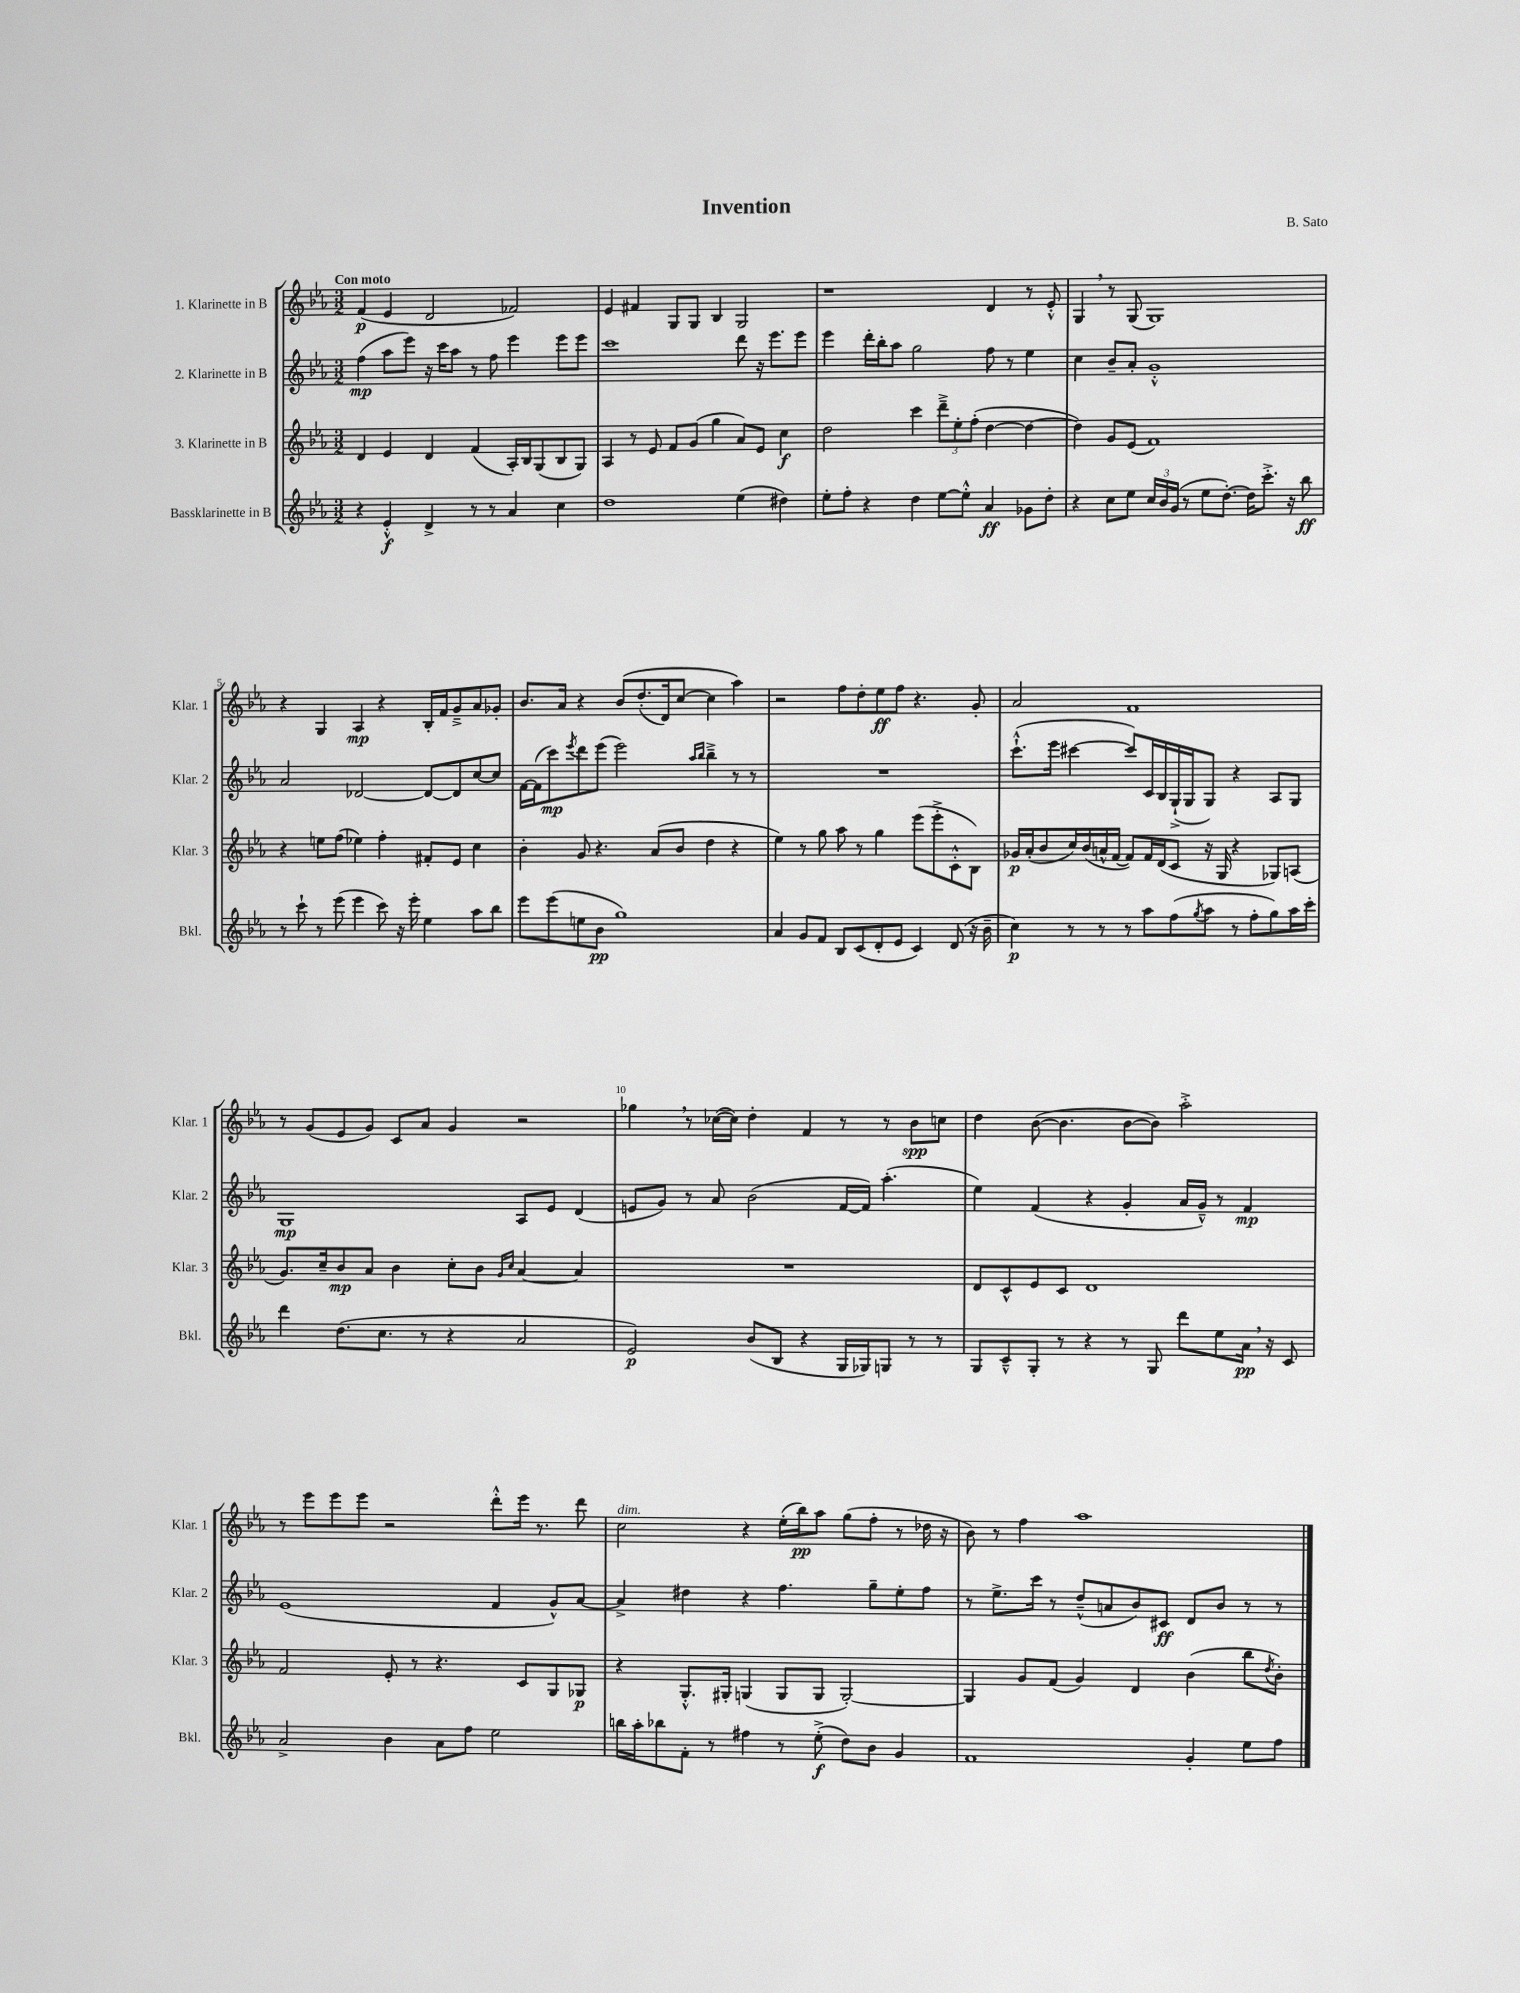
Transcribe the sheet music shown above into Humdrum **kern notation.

**kern	**dynam	**kern	**dynam	**kern	**dynam	**kern	**dynam
*part4	*part4	*part3	*part3	*part2	*part2	*part1	*part1
*staff4	*staff4	*staff3	*staff3	*staff2	*staff2	*staff1	*staff1
*I"Bassklarinette in B	*	*I"3. Klarinette in B	*	*I"2. Klarinette in B	*	*I"1. Klarinette in B	*
*I'Bkl.	*	*I'Klar. 3	*	*I'Klar. 2	*	*I'Klar. 1	*
*clefG2	*	*clefG2	*	*clefG2	*	*clefG2	*
*k[b-e-a-]	*	*k[b-e-a-]	*	*k[b-e-a-]	*	*k[b-e-a-]	*
*M3/2	*	*M3/2	*	*M3/2	*	*M3/2	*
=1	=1	=1	=1	=1	=1	=1	=1
!	!	!	!	!	!	!LO:TX:a:B:t=Con moto	!
4r	.	4d/	.	(4ff\	mp	(4f/	p
4e-'^^/	f	4e-/	.	8aa-\L	.	4e-/	.
.	.	.	.	8eee-\J)	.	.	.
4d^/	.	4d/	.	16r	.	2d/	.
.	.	.	.	16ccc\KL	.	.	.
.	.	.	.	8aa-\J	.	.	.
8r	.	(4f/	.	8r	.	.	.
8r	.	.	.	8ff\	.	.	.
4a-/	.	16A-'/LL)	.	4eee-\	.	2f-X/)	.
.	.	16B-/J	.	.	.	.	.
.	.	(8G/	.	.	.	.	.
4cc\	.	8B-/	.	8eee-\L	.	.	.
.	.	8G/J)	.	8eee-\J	.	.	.
=2	=2	=2	=2	=2	=2	=2	=2
1dd	.	4A-/	.	1ccc	.	4e-/	.
.	.	8r	.	.	.	4f#X/	.
.	.	8e-/	.	.	.	.	.
.	.	8f/L	.	.	.	8G/L	.
.	.	(8g/J	.	.	.	8G/J	.
.	.	4gg\	.	.	.	4B-/	.
(4ee-\	.	8a-/L)	.	8ddd\	.	2G/	.
.	.	8e-/J	.	16r	.	.	.
.	.	.	.	8.eee-\L	.	.	.
4dd#X\)	.	4cc\	f	.	.	.	.
.	.	.	.	8eee-\J	.	.	.
=3	=3	=3	=3	=3	=3	=3	=3
8ee-'\L	.	2dd\	.	4eee-\	.	1r	.
8ff'\J	.	.	.	.	.	.	.
4r	.	.	.	16ddd'\LL	.	.	.
.	.	.	.	16bb-'\J	.	.	.
.	.	.	.	8aa-\J	.	.	.
4dd\	.	4ccc\	.	2gg\	.	.	.
[8ee-\L	.	12ddd~^\L	.	.	.	.	.
.	.	12ee-'\	.	.	.	.	.
8ee-'^^\J]	.	.	.	.	.	.	.
.	.	(12ff'\J	.	.	.	.	.
4a-/	ff	[4dd\	.	8ff\	.	4d/	.
.	.	.	.	8r	.	.	.
8g-X\L	.	4dd\_	.	4ee-\	.	8r	.
8dd'\J	.	.	.	.	.	8e-'^^/	.
=4	=4	=4	=4	=4	=4	=4	=4
4r	.	4dd\])	.	4cc\	.	4G,/	.
8cc\L	.	8g/L	.	8b-~/L	.	8r	.
8ee-\J	.	(8e-/J	.	8a-'/J	.	(8G/	.
24cc/LL	.	1f)	.	1g'^^	.	1G)	.
24b-/	.	.	.	.	.	.	.
(24g/JJ	.	.	.	.	.	.	.
8r	.	.	.	.	.	.	.
8ee-\L	.	.	.	.	.	.	.
[8.dd'\J)	.	.	.	.	.	.	.
16dd\KL]	.	.	.	.	.	.	.
8.ccc'^\J	.	.	.	.	.	.	.
16r	.	.	.	.	.	.	.
8bb-\	ff	.	.	.	.	.	.
!!LO:LB:g=z
=5	=5	=5	=5	=5	=5	=5	=5
8r	.	4r	.	2a-/	.	4r	.
8ccc`\	.	.	.	.	.	.	.
8r	.	8een\L	.	.	.	4G/	.
(8eee-\	.	(8ff\J	.	.	.	.	.
4eee-\	.	4ee-X\)	.	[2d-X/	.	4A-/	mp
8ccc\)	.	4ff'\	.	.	.	4r	.
16r	.	.	.	.	.	.	.
16eee-'\	.	.	.	.	.	.	.
4ee-\	.	8f#X'/L	.	8d-/L_	.	16B-'/LL	.
.	.	.	.	.	.	16f/J	.
.	.	8e-/J	.	8d-/]	.	8g~^/	.
8aa-\L	.	4cc\	.	[8cc/	.	8a-/	.
8bb-\J	.	.	.	8cc/J]	.	8g-X'/J	.
=6	=6	=6	=6	=6	=6	=6	=6
8eee-\L	.	4b-'\	.	[16f\LL	.	8.b-/L	.
.	.	.	.	(16f\J]	.	.	.
(8eee-\	.	.	.	8ccc\)	mp	.	.
.	.	.	.	.	.	16a-/Jk	.
.	.	.	.	8qeee-/	.	.	.
8een\	.	8g/	.	8ddd\	.	4r	.
8b-\J	pp	4.r	.	(8eee-\J	.	.	.
1gg)	.	.	.	2eee-\)	.	(8b-/L	.
.	.	.	.	.	.	(8.dd'/	.
.	.	(8a-/L	.	.	.	.	.
.	.	.	.	.	.	16d/k)	.
.	.	8b-/J	.	.	.	[8cc/J	.
.	.	.	.	16qqaa-/LL	.	.	.
.	.	.	.	16qqbb-/JJ	.	.	.
.	.	4dd\	.	4bb-~^\	.	4cc\]	.
.	.	4r	.	8r	.	4aa-\)	.
.	.	.	.	8r	.	.	.
=7	=7	=7	=7	=7	=7	=7	=7
4a-/	.	4ee-\)	.	1.r	.	2r	.
8g/L	.	8r	.	.	.	.	.
8f/J	.	8gg\	.	.	.	.	.
8B-/L	.	8aa-\	.	.	.	8ff\L	.
(8c/	.	8r	.	.	.	8dd'\	.
8d'/	.	4gg\	.	.	.	8ee-\	ff
8e-/J	.	.	.	.	.	8ff\J	.
4c/)	.	(8eee-\L	.	.	.	4.r	.
.	.	8eee-'^\	.	.	.	.	.
(8d/	.	8c'^^\	.	.	.	.	.
16r	.	8B-\J)	.	.	.	8g'/	.
16b-~\	.	.	.	.	.	.	.
=8	=8	=8	=8	=8	=8	=8	=8
4cc\)	p	16g-X/LL	p	(8.ccc`^^\L	.	2a-/	.
.	.	(16a-'/J	.	.	.	.	.
.	.	8b-/	.	.	.	.	.
.	.	.	.	16eee-\Jk	.	.	.
8r	.	16cc/L)	.	[4ccc#X\	.	.	.
.	.	(16b-/	.	.	.	.	.
8r	.	16an^^/	.	.	.	.	.
.	.	[16f/JJ	.	.	.	.	.
8r	.	8f/L])	.	8ccc#/L])	.	1f	.
8aa-\L	.	16f/L	.	16c/L	.	.	.
.	.	(16d/J	.	16B-/	.	.	.
(8ff\	.	8c/J	.	(16G`^/	.	.	.
.	.	.	.	16G/J	.	.	.
8qgg/	.	.	.	.	.	.	.
8aa-\J	.	16r	.	8G/J)	.	.	.
.	.	16G/	.	.	.	.	.
8r	.	4r	.	4r	.	.	.
8ff'\L	.	.	.	.	.	.	.
8gg\)	.	8G-X/L)	.	8A-/L	.	.	.
16aa-\L	.	(8An/J	.	8G/J	.	.	.
16ccc'\JJ	.	.	.	.	.	.	.
!!LO:LB:g=z
=9	=9	=9	=9	=9	=9	=9	=9
4ddd\	.	8.g/L)	.	1G	mp	8r	.
.	.	.	.	.	.	(8g/L	.
.	.	16cc~/k	.	.	.	.	.
(8.dd\L	.	8b-/	mp	.	.	8e-/	.
.	.	8a-/J	.	.	.	8g/J)	.
8.cc\J	.	.	.	.	.	.	.
.	.	4b-\	.	.	.	8c/L	.
8r	.	.	.	.	.	8a-/J	.
4r	.	8cc'\L	.	.	.	4g/	.
.	.	8b-\J	.	.	.	.	.
.	.	16qqg/LL	.	.	.	.	.
.	.	16qqcc/JJ	.	.	.	.	.
2a-/	.	[4a-/	.	8A-/L	.	2r	.
.	.	.	.	8e-/J	.	.	.
.	.	4a-/]	.	(4d/	.	.	.
=10	=10	=10	=10	=10	=10	=10	=10
2e-/)	p	1.r	.	8en/L	.	4gg-X,\	.
.	.	.	.	8g/J)	.	.	.
.	.	.	.	8r	.	8r	.
.	.	.	.	8a-/	.	([16cc-X\LL	.
.	.	.	.	.	.	16cc-\JJ])	.
(8b-/L	.	.	.	(2b-\	.	4dd'\	.
8B-/J	.	.	.	.	.	.	.
4r	.	.	.	.	.	4f/	.
16G/LL	.	.	.	[16f/LL	.	8r	.
16G-X/J)	.	.	.	16f/JJ])	.	.	.
8Gn/J	.	.	.	(4.aa-'\	.	8r	.
8r	.	.	.	.	.	8b-\L	spp
8r	.	.	.	.	.	8ccn\J	.
=11	=11	=11	=11	=11	=11	=11	=11
8G/L	.	8d/L	.	4ee-\)	.	4dd\	.
8c~^^/	.	8c^^/	.	.	.	.	.
8G'/J	.	8e-/	.	(4f/	.	([8b-\	.
8r	.	8c/J	.	.	.	4.b-\]	.
4r	.	1d	.	4r	.	.	.
8r	.	.	.	4g'/	.	[8b-\L	.
8G/	.	.	.	.	.	8b-\J])	.
8ddd\L	.	.	.	16a-/LL	.	2aa-'^\	.
.	.	.	.	16g~^^/JJ)	.	.	.
8ee-\	.	.	.	8r	.	.	.
16a-,\Jk	pp	.	.	4f/	mp	.	.
16r	.	.	.	.	.	.	.
8c/	.	.	.	.	.	.	.
!!LO:LB:g=z
=12	=12	=12	=12	=12	=12	=12	=12
2a-^/	.	2f/	.	(1e-	.	8r	.
.	.	.	.	.	.	8eee-\L	.
.	.	.	.	.	.	8eee-\	.
.	.	.	.	.	.	8eee-\J	.
4b-\	.	8e-'/	.	.	.	2r	.
.	.	8r	.	.	.	.	.
8a-\L	.	4.r	.	.	.	.	.
8ff\J	.	.	.	.	.	.	.
2ee-\	.	.	.	4f/	.	8ddd'^^\L	.
.	.	8c/L	.	.	.	16eee-\Jk	.
.	.	.	.	.	.	8.r	.
.	.	8G/	.	8g^^/L)	.	.	.
.	.	8G-X/J	p	[8a-/J	.	8ddd\	.
=13	=13	=13	=13	=13	=13	=13	=13
!	!	!	!	!	!	!LO:TX:a:i:t=dim.	!
16bbn\LL	.	4r	.	4a-^/]	.	2cc\	.
16aa-'\J	.	.	.	.	.	.	.
8bb-X\	.	.	.	.	.	.	.
8f'\J	.	8.G'^^/L	.	4dd#X\	.	.	.
8r	.	.	.	.	.	.	.
.	.	16G#X'/Jk	.	.	.	.	.
4ff#X\	.	(4Gn/	.	4r	.	4r	.
8r	.	8G/L	.	4.ff\	.	(16ee-'\LL	.
.	.	.	.	.	.	16bb-\J)	pp
(8ee-'^\	f	8G/J	.	.	.	8aa-\J	.
8dd\L)	.	[2G'/)	.	.	.	(8gg\L	.
8b-\J	.	.	.	8gg~\L	.	8ff'\J	.
4g/	.	.	.	8ee-'\	.	8r	.
.	.	.	.	8ff\J	.	16dd-X\	.
.	.	.	.	.	.	16r	.
=14	=14	=14	=14	=14	=14	=14	=14
1f	.	4G/]	.	8r	.	8b-\)	.
.	.	.	.	8.ee-^\L	.	8r	.
.	.	8g/L	.	.	.	4ff\	.
.	.	.	.	16ccc\Jk	.	.	.
.	.	(8f/J	.	8r	.	.	.
.	.	4g/)	.	(8dd~^^/L	.	1aa-	.
.	.	.	.	8an/	.	.	.
.	.	4d/	.	8b-/)	.	.	.
.	.	.	.	8c#X/J	ff	.	.
4g'/	.	(4b-\	.	8d/L	.	.	.
.	.	.	.	8b-/J	.	.	.
8ee-\L	.	8bb-\L	.	8r	.	.	.
.	.	8qdd/	.	.	.	.	.
8ff\J	.	8b-'\J)	.	8r	.	.	.
==	==	==	==	==	==	==	==
*-	*-	*-	*-	*-	*-	*-	*-
